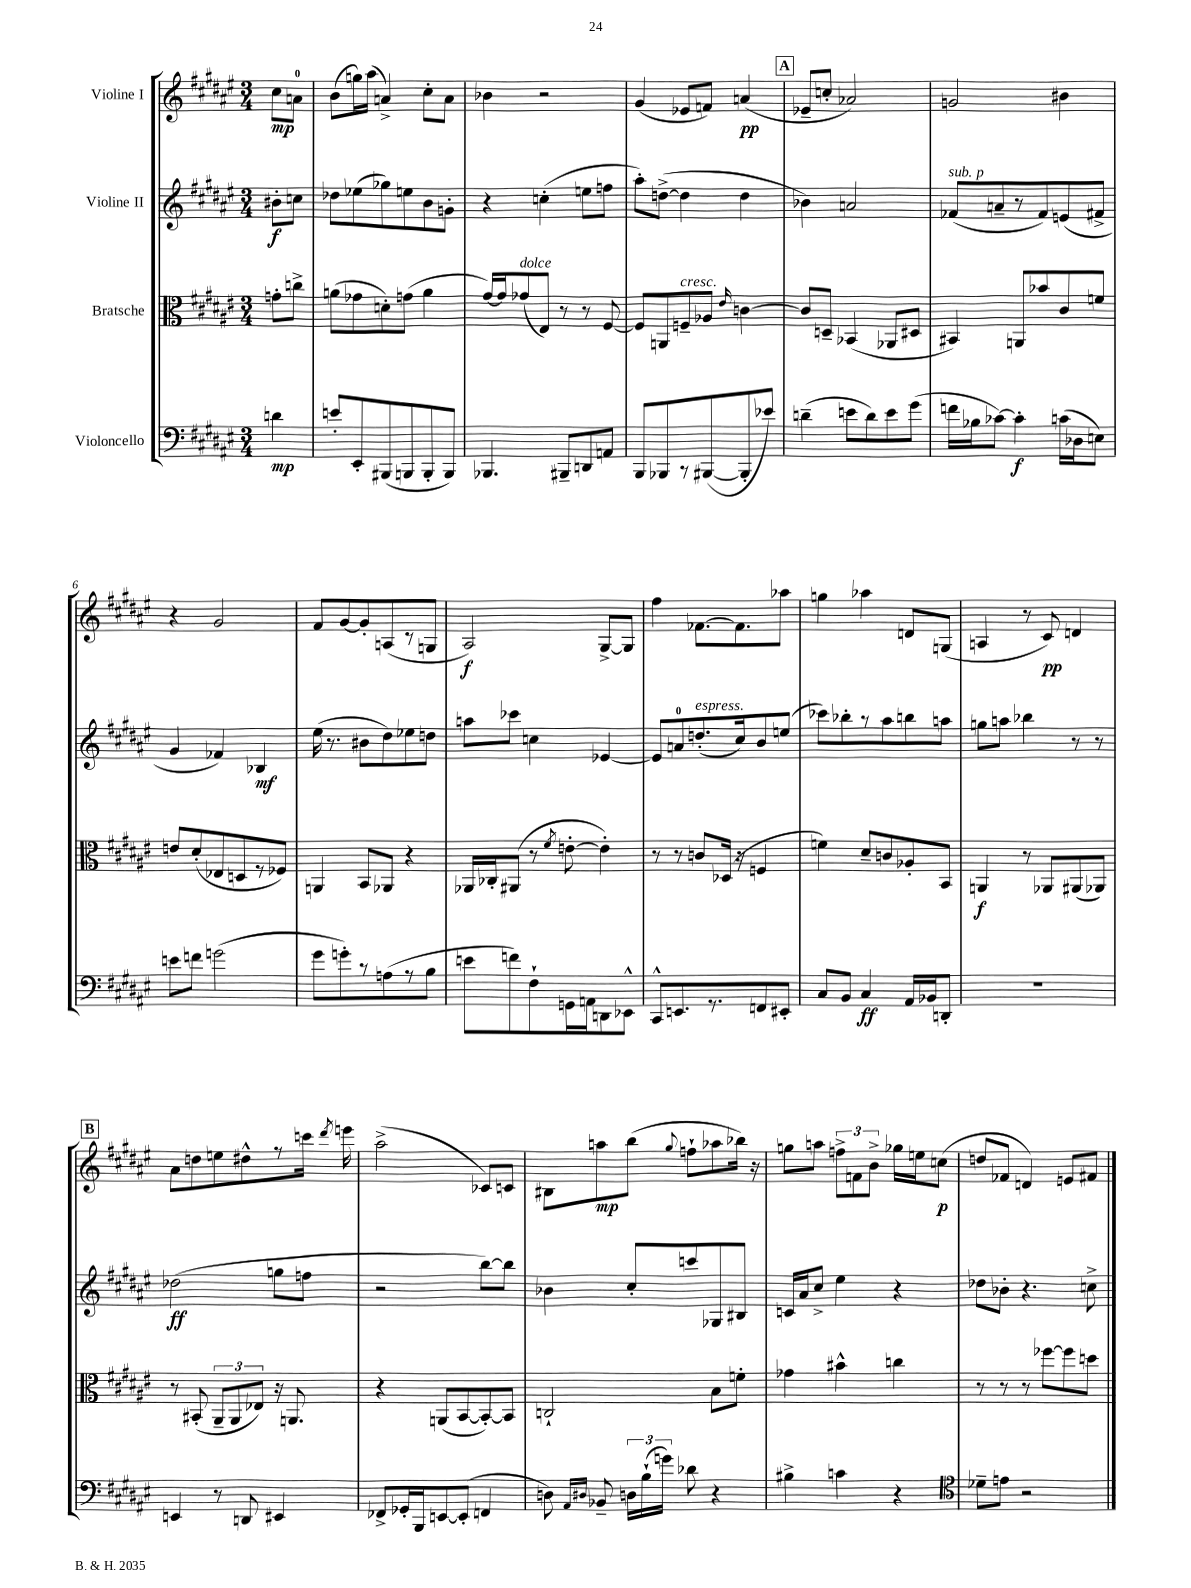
<<
\new StaffGroup <<
\new Staff = "s0" \with { instrumentName = "Violine I" } {
    \clef treble \key fis \major \numericTimeSignature \time 3/4 \partial 4
    \autoBeamOff cis''8[\mp a'8]-0 |
    b'8[( g''16) ais''16]( a'4->) cis''8[-. a'8] |
    bes'4 r2 |
    gis'4( ees'8[ f'8]) a'4\pp( |
    \mark \markup { \box "A" } ees'8[-- c''8]-. aes'2) |
    g'2 bis'4 |
    r4 gis'2 |
    fis'8[ gis'8~ gis'8-. a8( r8 g8] |
    ais2\f) gis8[~-> gis8] |
    fis''4 fes'8.[~ fes'8. aes''8] |
    g''4 aes''4 d'8[ g8]( |
    a4 r8 cis'8\pp) d'4 |
    \mark \markup { \box "B" } ais'8[ d''8 e''8 dis''8-^ r8 c'''16] \acciaccatura { dis'''8 } e'''16 |
    ais''2->( ces'8[) c'8] |
    bis8[ a''8\mp b''8]( \appoggiatura { gis''8 } f''8[-! aes''8 bes''16]) r16 |
    g''8[ a''8] \tuplet 3/2 { f''8[-> f'8 b'8]-> } ges''16[ e''16 c''8]\p( |
    d''8[ fes'8] d'4) e'8[ fis'8] \bar "|." |
}
\new Staff = "s1" \with { instrumentName = "Violine II" } {
    \clef treble \key fis \major \numericTimeSignature \time 3/4 \partial 4
    \autoBeamOff bis'8[-.\f c''8] |
    des''8[ ees''8( ges''8) e''8 b'8 g'8]-. |
    r4 c''4-.( e''8[ f''8] |
    ais''8[-.) d''8]~->( d''4 d''4 |
    \mark \markup { \box "A" } bes'4) a'2 |
    fes'8[^\markup { \italic "sub. p" }( a'8-- r8 fes'8) e'8( fis'8]-> |
    gis'4 fes'4) bes4\mf |
    eis''16( r8. bis'8[ dis''8) ees''8 d''8] |
    a''8[ ces'''8] c''4 ees'4~ |
    ees'8[ a'8-0 d''8.-.^\markup { \italic "espress." }( cis''16) b'8 e''8]( |
    ces'''8[) bes''8-. r8 ais''8 b''8 a''8] |
    g''8[ a''8] bes''4 r8 r8 |
    \mark \markup { \box "B" } des''2\ff( g''8[ f''8] |
    r2 b''8[~) b''8] |
    bes'4 cis''8[-. c'''8 ges8 bis8] |
    c'16[ ais'16 cis''8]-> eis''4 r4 |
    des''8[ bes'8]-. r4. c''8-> \bar "|." |
}
\new Staff = "s2" \with { instrumentName = "Bratsche" } {
    \clef alto \key fis \major \numericTimeSignature \time 3/4 \partial 4
    \autoBeamOff g'8[-. c''8]-> |
    a'8[( ges'8 d'8-.) g'8]( a'4 |
    gis'16[~) gis'16 ges'8^\markup { \italic "dolce" }( eis8]) r8 r8 fis8~ |
    fis8[ a,8 f8--^\markup { \italic "cresc." } aes8] \grace { eis'16 } c'4~ |
    \mark \markup { \box "A" } c'8[ d8]-- bes,4( aes,8[ dis8] |
    bis,4) a,8[ bes'8 cis'8 f'8] |
    e'8[ dis'8-.( ees8 d8 r8 fes8]) |
    a,4 b,8[ aes,8] r4 |
    aes,16[ ces16-. ais,8]( r8 \acciaccatura { fis'8 } e'8~-. e'4-.) |
    r8 r8 c'8[ des16]( r16 f4 |
    f'4) dis'8[-- c'8 aes8-. b,8] |
    a,4\f r8 aes,8[ ais,8( aes,8]) |
    \mark \markup { \box "B" } r8 bis,8-.( \tuplet 3/2 { ais,8[-- ais,8 ees8]) } r16 a,8. |
    r4 a,8[( b,8~ b,8~-.) b,8] |
    c2-! b8[ f'8]-. |
    ges'4 bis'4-^ c''4 |
    r8 r8 r8 fes''8[~ fes''8 d''8] \bar "|." |
}
\new Staff = "s3" \with { instrumentName = "Violoncello" } {
    \clef bass \key fis \major \numericTimeSignature \time 3/4 \partial 4
    \autoBeamOff d'4\mp |
    e'8[-. eis,8-. bis,,8( b,,8 b,,8-. b,,8]) |
    bes,,4. bis,,8[-- d,8 a,8] |
    b,,8[ bes,,8 r8 bis,,8~( bis,,8-. ees'8]) |
    \mark \markup { \box "A" } d'4--( e'8[ d'8) e'8 gis'8]( |
    f'16[ bes16 ces'8]~) ces'4-.\f c'16[( des16 e8]) |
    e'8[ f'8] g'2( |
    gis'8[ g'8-.) r8 a8( r8 b8] |
    e'8[ f'8) fis8-! g,16 a,16 d,8 ees,8]-^ |
    cis,8[-^ e,8. r8. f,8 eis,8]-. |
    cis8[ b,8] cis4\ff ais,16[ bes,16 d,8]-. |
    R2. |
    \mark \markup { \box "B" } e,4 r8 d,8 eis,4 |
    fes,8[-> ges,16-. b,,16 e,8~ e,8]-.( f,4 |
    d8) \grace { ais,16[ dis16] } bes,8-- \tuplet 3/2 { d16[ b16-!( g'16]) } des'8 r4 |
    bis4-> c'4 r4 |
    \clef tenor des'8[-- e'8] r2 \bar "|." |
}
>>
>>
